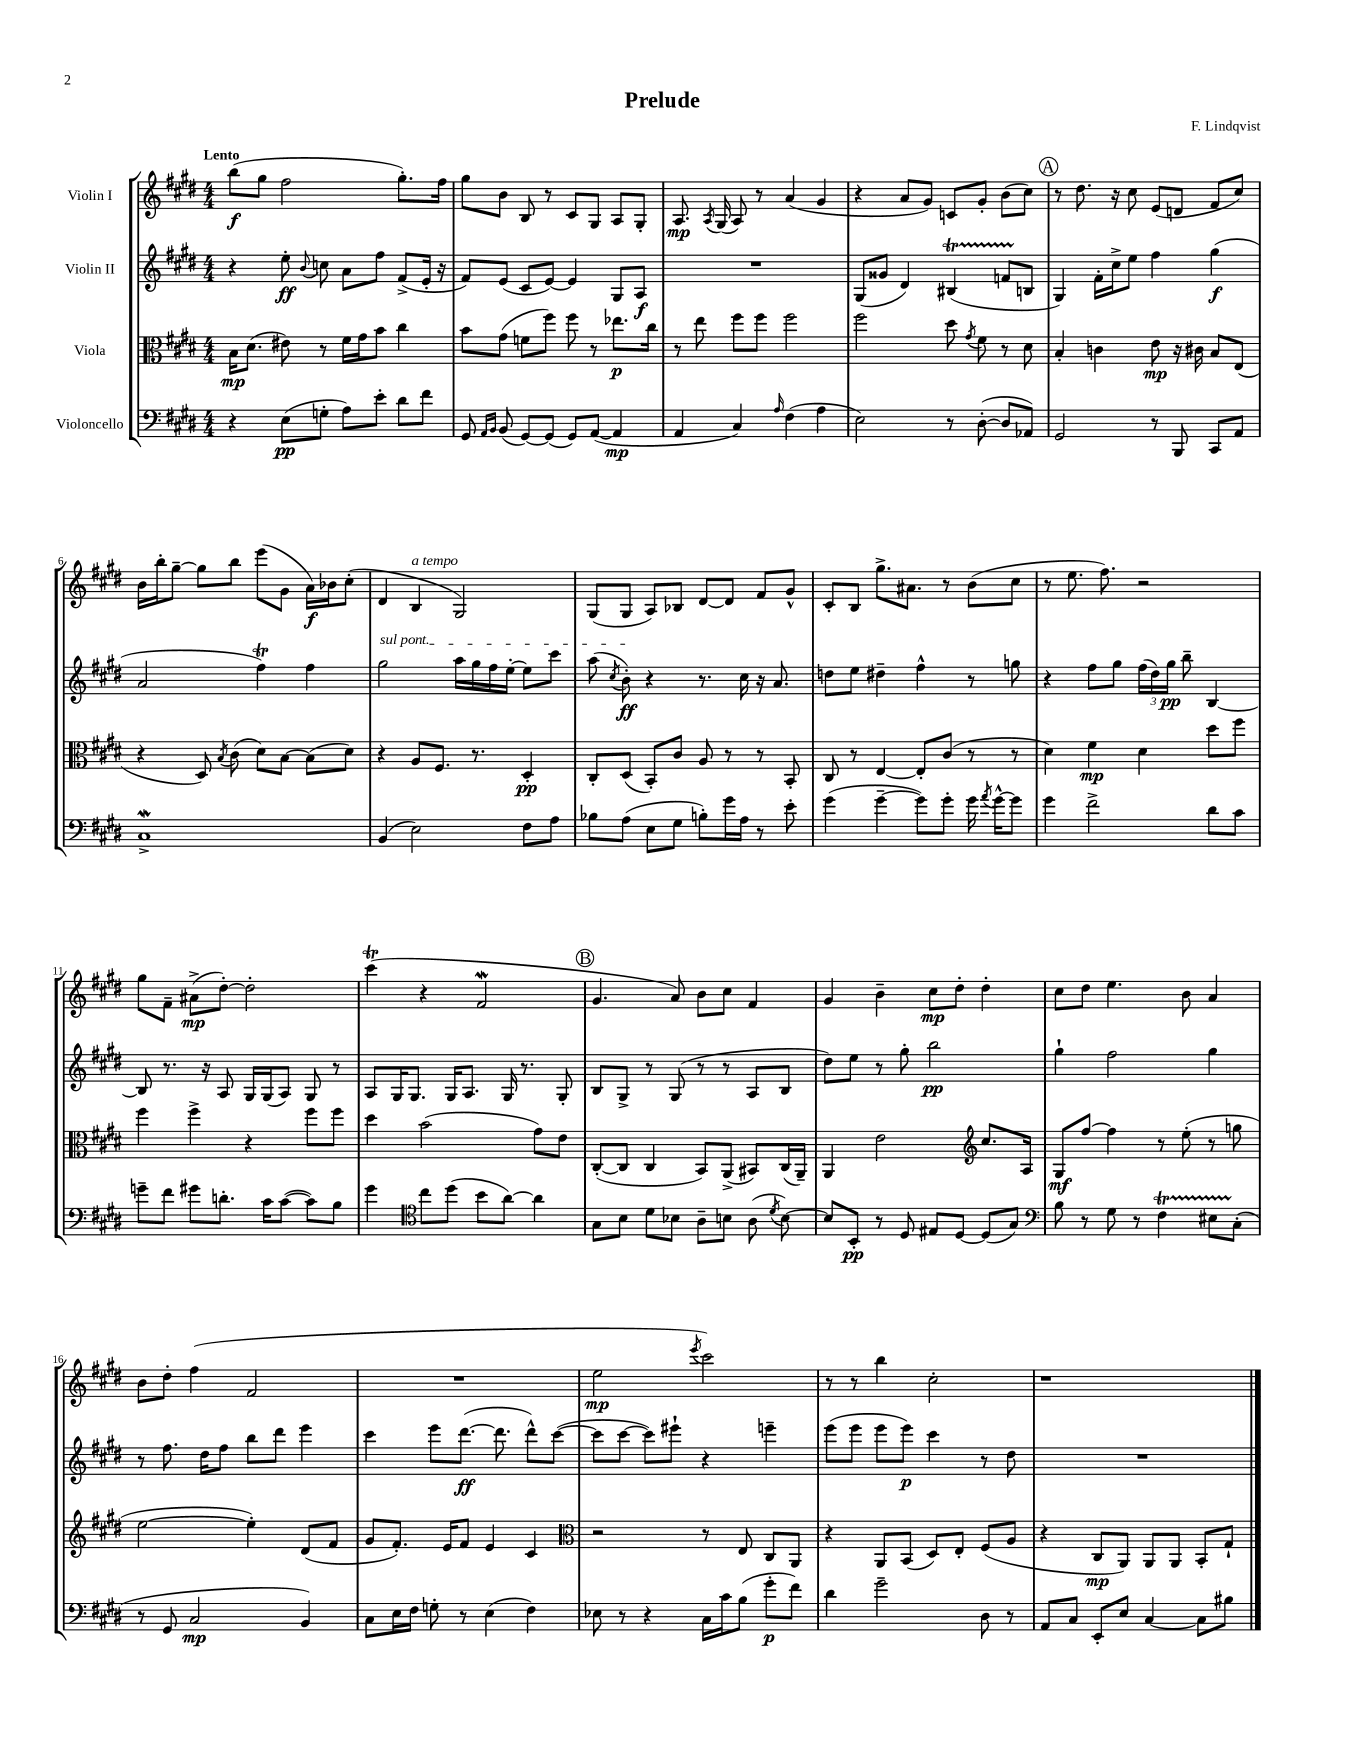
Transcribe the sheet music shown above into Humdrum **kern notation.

**kern	**kern	**kern	**kern
*staff4	*staff3	*staff2	*staff1
*clefF4	*clefC3	*clefG2	*clefG2
*k[f#c#g#d#]	*k[f#c#g#d#]	*k[f#c#g#d#]	*k[f#c#g#d#]
*M4/4	*M4/4	*M4/4	*M4/4
4r	16B	4r	(8bb
.	(8.d#	.	.
.	.	.	8gg#
(8E	8e#)	8ee'	2ff#
.	.	8qqb	.
8G'	8r	8cc	.
8A)	16f#	8a	.
.	16g#	.	.
8e'	8b	8ff#	.
8d#	4cc#	(8f#^	8.gg#')
8f#	.	16e'	.
.	.	16r	16ff#
=	=	=	=
8GG#	8b	8f#)	8gg#
16qqAA	.	.	.
16qqBB	.	.	.
(8BB	(8g#	(8e	8b
[8GG#)	8f	8c#	8B
(8GG#]	8ff#)	[8e)	8r
8GG#)	8ff#	4e]	8c#
([8AA	8r	.	8G#
4AA]	8.ee-	8G#	8A
.	.	8A	8G#'
.	16cc#	.	.
=	=	=	=
4AA	8r	1r	8.A
.	8ee	.	.
.	.	.	8qA
.	.	.	(16G#
4C#)	8ff#	.	8A)
.	8ff#	.	8r
16qqA	.	.	.
(4F#	2ff#	.	(4a
4A	.	.	4g#
=	=	=	=
2E)	2ff#	(8G#	4r
.	.	8g##	.
.	.	4d#)	8a
.	.	.	8g#)
8r	8dd#	(4B#	8c
.	8qg#	.	.
([8D#'	8f#	.	8g#'
8D#]	8r	8f	(8b
8AA-)	8d#	8B	8cc#)
=	=	=	=
2GG#	4B'	4G#)	8r
.	.	.	8.dd#
.	4c	16f#'	.
.	.	16cc#^	16r
.	.	8ee	8cc#
8r	8e	4ff#	(8e
8BBB	16r	.	8d
.	16c#	.	.
8CC#	8B	(4gg#	8f#
8AA	(8E	.	8cc#)
=	=	=	=
1C#^	4r	2a	16b
.	.	.	16bb'
.	.	.	[8gg#~
.	8D#)	.	8gg#]
.	8qB	.	.
.	(8c#	.	8bb
.	8d#)	4ff#)	(8eee
.	[8B	.	8g#
.	(8B]	4ff#	16a)
.	.	.	16b-
.	8d#)	.	(8cc#'
=	=	=	=
(4BB	4r	2gg#	4d#
2E)	8A	.	4B
.	8.F#	.	.
.	.	16aa	2G#)
.	8.r	16gg#	.
.	.	16ff#	.
.	.	[16ee'	.
8F#	4D#'	8ee]	.
8A	.	8ccc#	.
=	=	=	=
8B-	8C#'	(8aa	(8G#
.	.	8qcc#	.
(8A	(8D#	8b')	8G#
8E	8BB')	4r	8A)
8G#	8c#	.	8B-
8B')	8A	8.r	[8d#
16g#	8r	.	8d#]
16A	.	16cc#	.
8r	8r	16r	8f#
.	.	8.a	.
8e'	8BB'	.	8g#^^
=	=	=	=
(4g#	8C#	8dd	8c#'
.	8r	8ee	8B
[4g#~	[4E	4dd#~	8.gg#^
.	.	.	8.a#
8g#])	8E']	4ff#^^	.
8g#'	(8c#	.	8r
16g#	8r	8r	(8b
8qa	.	.	.
[16g#^^	.	.	.
8g#]	8r	8gg	8cc#
=	=	=	=
4g#	4d#)	4r	8r
.	.	.	8.ee
2f#^	4f#	8ff#	.
.	.	.	8.ff#)
.	.	8gg#	.
.	4d#	(24ff#	2r
.	.	24dd#)	.
.	.	24gg#	.
.	.	8bb~	.
8d#	8dd#	[4B	.
8c#	8ff#	.	.
=	=	=	=
8g~	4ff#	8B]	8gg#
8f#	.	8.r	8f#~
8g#	4ff#^	.	(8a#^
.	.	16r	.
8.d'	.	8A	[8dd#')
.	4r	16G#	2dd#']
16c#	.	(16G#	.
([8c#	.	8A)	.
8c#])	8ff#	8G#	.
8B	8ff#	8r	.
=	=	=	=
4g#	4dd#	8A	(4ccc#
.	.	16G#	.
.	.	8.G#	.
*clefC4	*	*	*
8cc#	(2b	.	4r
(8dd#	.	16G#	.
.	.	8.A	.
8b	.	.	2f#
[8a)	.	16G#	.
.	.	8.r	.
4a]	8g#)	.	.
.	8e	8G#'	.
=	=	=	=
8G#	([8C#'	8B	4.g#
8B	8C#]	8G#^	.
8d#	4C#	8r	.
8B-	.	(8G#	8a)
8A~	8BB)	8r	8b
8B	(8AA^	8r	8cc#
(8A	8BB#)	8A	4f#
8qd#	.	.	.
[8B)	(16C#	8B	.
.	16AA~)	.	.
=	=	=	=
8B]	4AA	8dd#)	4g#
8BB'	.	8ee	.
8r	2e	8r	4b~
8D#	.	8gg#'	.
8E#	.	2bb	8cc#
[8D#	.	.	8dd#'
*	*clefG2	*	*
(8D#]	8.cc#	.	4dd#'
8G#)	.	.	.
.	16A	.	.
=	=	=	=
*clefF4	*	*	*
8B	8G#	4gg#`	8cc#
8r	[8ff#	.	8dd#
8G#	4ff#]	2ff#	4.ee
8r	.	.	.
4F#	8r	.	.
.	(8ee'	.	8b
8E#	8r	4gg#	4a
(8C#'	8gg	.	.
=	=	=	=
8r	[2ee	8r	8b
8GG#	.	8.ff#	8dd#'
2C#	.	.	(4ff#
.	.	16dd#	.
.	.	8ff#	.
.	4ee'])	8bb	2f#
.	.	8ddd#	.
4BB)	(8d#	4eee	.
.	8f#	.	.
=	=	=	=
8C#	8g#	4ccc#	1r
16E	8.f#')	.	.
16F#	.	.	.
8G'	.	8eee	.
.	16e	.	.
8r	8f#	([8.ddd#	.
(4E	4e	.	.
.	.	8.ddd#]	.
4F#)	4c#	8ddd#^^)	.
.	.	([8ccc#	.
=	=	=	=
*	*clefC3	*	*
8E-	2r	8ccc#]	2ee
8r	.	[8ccc#	.
4r	.	8ccc#])	.
.	.	8eee#`	.
.	.	.	8qeee
16C#	8r	4r	2ccc#)
16c#	.	.	.
(8B	8E	.	.
8g#'	8C#	4eee~	.
8f#)	8AA	.	.
=	=	=	=
4d#	4r	(8eee	8r
.	.	8eee	8r
2g#~	8AA	8eee	4bb
.	(8BB	8eee)	.
.	8D#)	4ccc#	2cc#'
.	8E'	.	.
8D#	(8F#	8r	.
8r	8A	8dd#	.
=	=	=	=
8AA	4r	1r	1r
8C#	.	.	.
8EE'	8C#	.	.
8E	8AA)	.	.
[4C#	8AA	.	.
.	8AA	.	.
8C#]	8BB'	.	.
8B#	8G#`	.	.
==	==	==	==
*-	*-	*-	*-
